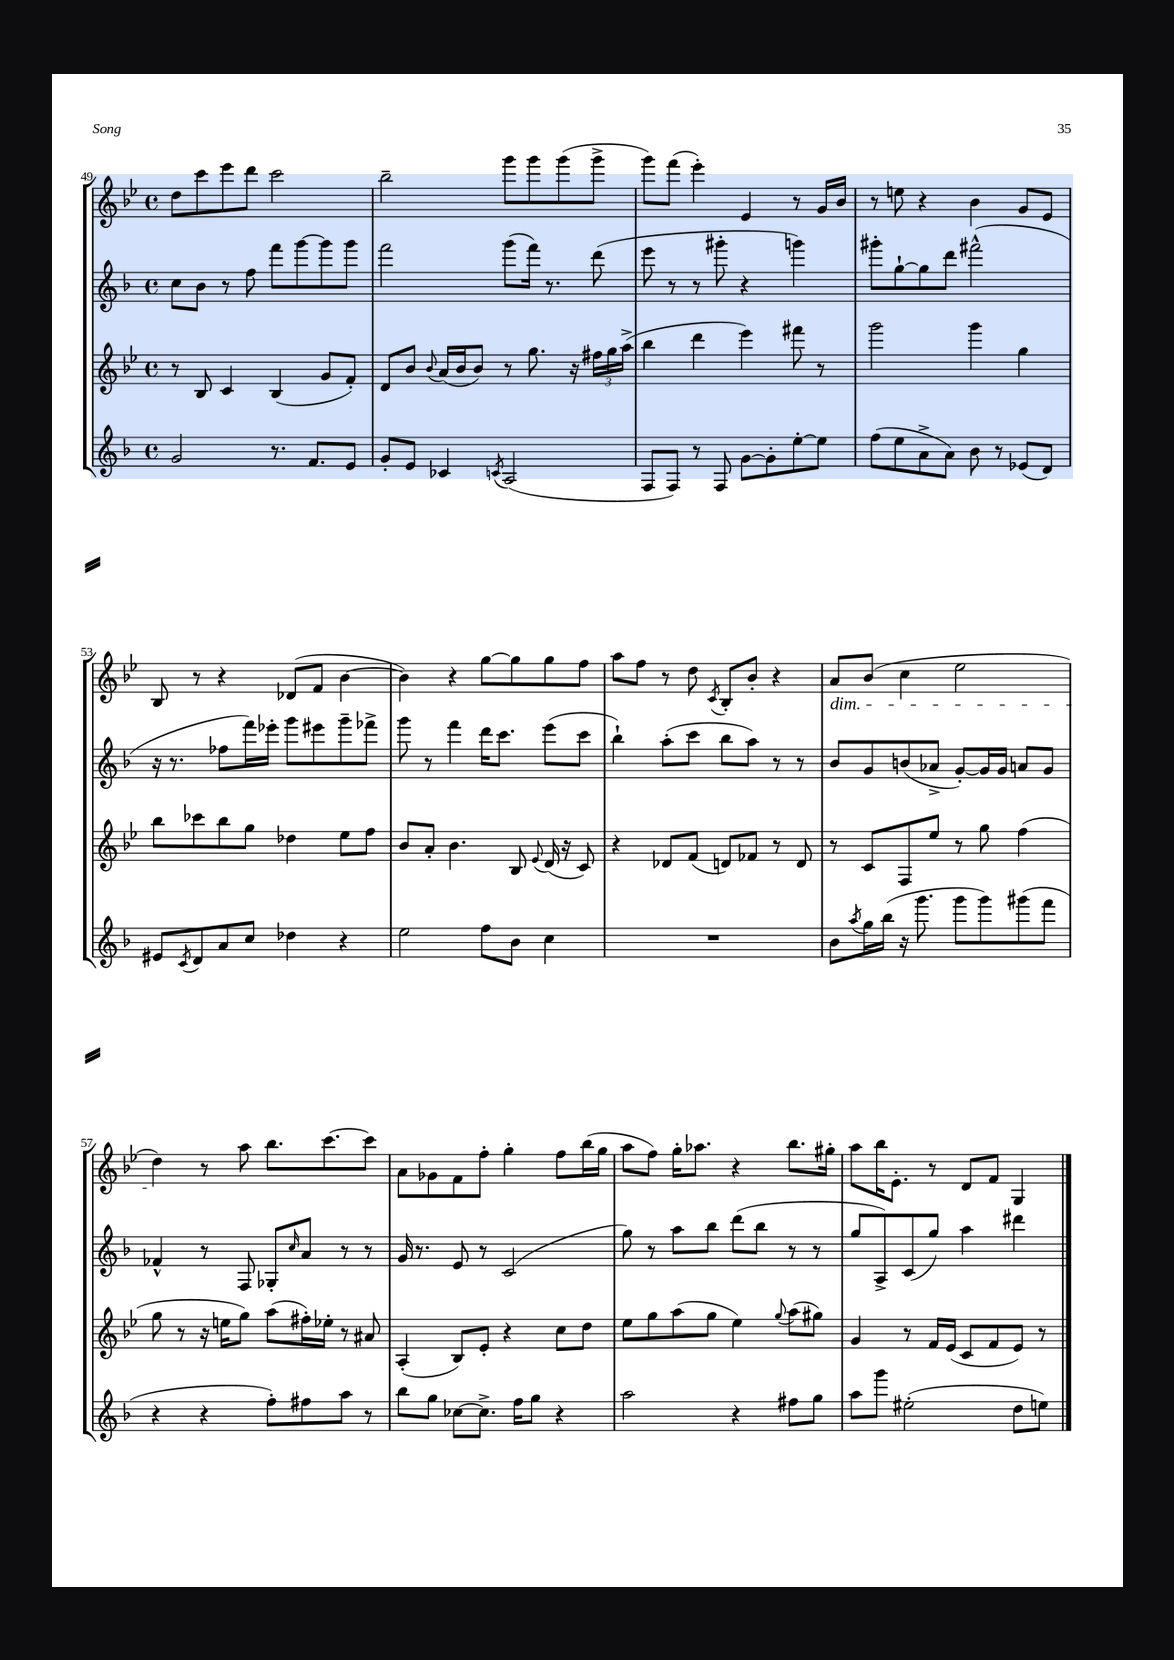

**kern	**kern	**kern	**kern
*staff4	*staff3	*staff2	*staff1
*clefG2	*clefG2	*clefG2	*clefG2
*k[b-]	*k[b-e-]	*k[b-]	*k[b-e-]
*M4/4	*M4/4	*M4/4	*M4/4
*met(c)	*met(c)	*met(c)	*met(c)
2g	8r	8cc	8dd
.	8B-	8b-	8ccc
.	4c	8r	8eee-
.	.	8ff	8ddd
8.r	(4B-	8fff	2ccc
.	.	[8ggg	.
8.f	.	.	.
.	8g	8ggg]	.
8e	8f')	8ggg	.
=	=	=	=
8g'	8d	2fff	2bb-~
8e	8b-	.	.
.	8qqb-	.	.
4c-	(16a	.	.
.	16b-	.	.
.	8b-)	.	.
8qc	.	.	.
(2A	8r	(8ggg	8ggg
.	8.gg	16fff)	8ggg
.	.	8.r	.
.	.	.	(8ggg
.	16r	.	.
.	24ff#	(8ddd	8ggg^
.	24gg	.	.
.	(24aa^	.	.
=	=	=	=
8F	4bb-	8eee	8ggg)
8F)	.	8r	(8fff
8r	4ddd	8r	4eee-')
8F	.	8ggg#'	.
[8g	4eee-)	4r	4e-
8g']	.	.	.
[8ee'	8fff#	4ggg)	8r
8ee]	8r	.	16g
.	.	.	16b-
=	=	=	=
(8ff	2ggg	8ggg#'	8r
8ee	.	[8gg`	8ee
8a^	.	8gg]	4r
8a)	.	8ddd	.
8b-	4ggg	(2fff#^^	4b-
8r	.	.	.
(8e-	4gg	.	8g
8d)	.	.	8e-
=	=	=	=
8e#	8bb-	16r	8B-
.	.	8.r	.
8qc	.	.	.
8d	8ccc-	.	8r
8a	8bb-	8ff-	4r
8cc	8gg	16fff)	.
.	.	16eee-'	.
4dd-	4dd-	8ggg	(8d-
.	.	8eee#	8f
4r	8ee-	8ggg~	[4b-
.	8ff	8fff-^	.
=	=	=	=
2ee	8b-	8ggg	4b-])
.	8a'	8r	.
.	4.b-	4fff	4r
8ff	.	16ddd	[8gg
.	.	8.ccc	.
8b-	8B-	.	8gg]
.	8qqe-	.	.
4cc	(16d	(8eee	8gg
.	16r	.	.
.	8c)	8ccc	8ff
=	=	=	=
1r	4r	4bb-`)	8aa
.	.	.	8ff
.	8d-	(8aa'	8r
.	(8f	8ccc	8dd
.	.	.	8qc
.	8d)	8bb-	8B-'
.	8f-	8aa)	8b-'
.	8r	8r	4r
.	8d	8r	.
=	=	=	=
8b-	8r	8b-	8a
8qaa	.	.	.
16gg	8c	8g	(8b-
(16bb-	.	.	.
16r	8F	(8b	4cc
8.ggg	.	.	.
.	8ee-	8a-^	.
8ggg	8r	[8g')	2ee-
8ggg)	8gg	16g]	.
.	.	16g	.
(8ggg#	(4ff	8a	.
8fff	.	8g	.
=	=	=	=
4r	8gg	4f-^^	4dd)
.	8r	.	.
4r	16r	8r	8r
.	16ee	.	.
.	8gg)	8F	8aa
8ff')	(8aa	8G-'	8.bb-
.	.	16qqcc	.
8ff#	16ff#')	8a	.
.	16ee-'	.	[8.ccc
8aa	8r	8r	.
8r	8a#	8r	8ccc]
=	=	=	=
8bb-	(4A'	16g	8a
.	.	8.r	.
8gg	.	.	8g-
[8cc-	8B-)	8e	8f
8.cc-^]	8e-'	8r	8ff'
.	4r	(2c	4gg'
16ff	.	.	.
8gg	.	.	.
4r	8cc	.	8ff
.	8dd	.	(16bb-
.	.	.	16gg
=	=	=	=
2aa	8ee-	8gg)	8aa
.	8gg	8r	8ff)
.	(8aa	8aa	16gg'
.	.	.	8.aa-
.	8gg	8bb-	.
4r	4ee-)	(8ddd	4r
.	.	8bb-	.
.	8qqgg	.	.
8ff#	(8aa	8r	8.bb-
8gg	8gg#)	8r	.
.	.	.	16gg#'
=	=	=	=
8aa	4g	8gg	8aa
8ggg	.	8A^)	16bb-
.	.	.	8.e-'
(2ee#'	8r	(8c	.
.	16f	8gg)	8r
.	(16e-	.	.
.	8c	4aa	8d
.	8f	.	8f
8dd	8e-)	4ddd#	4G
8ee)	8r	.	.
==	==	==	==
*-	*-	*-	*-
